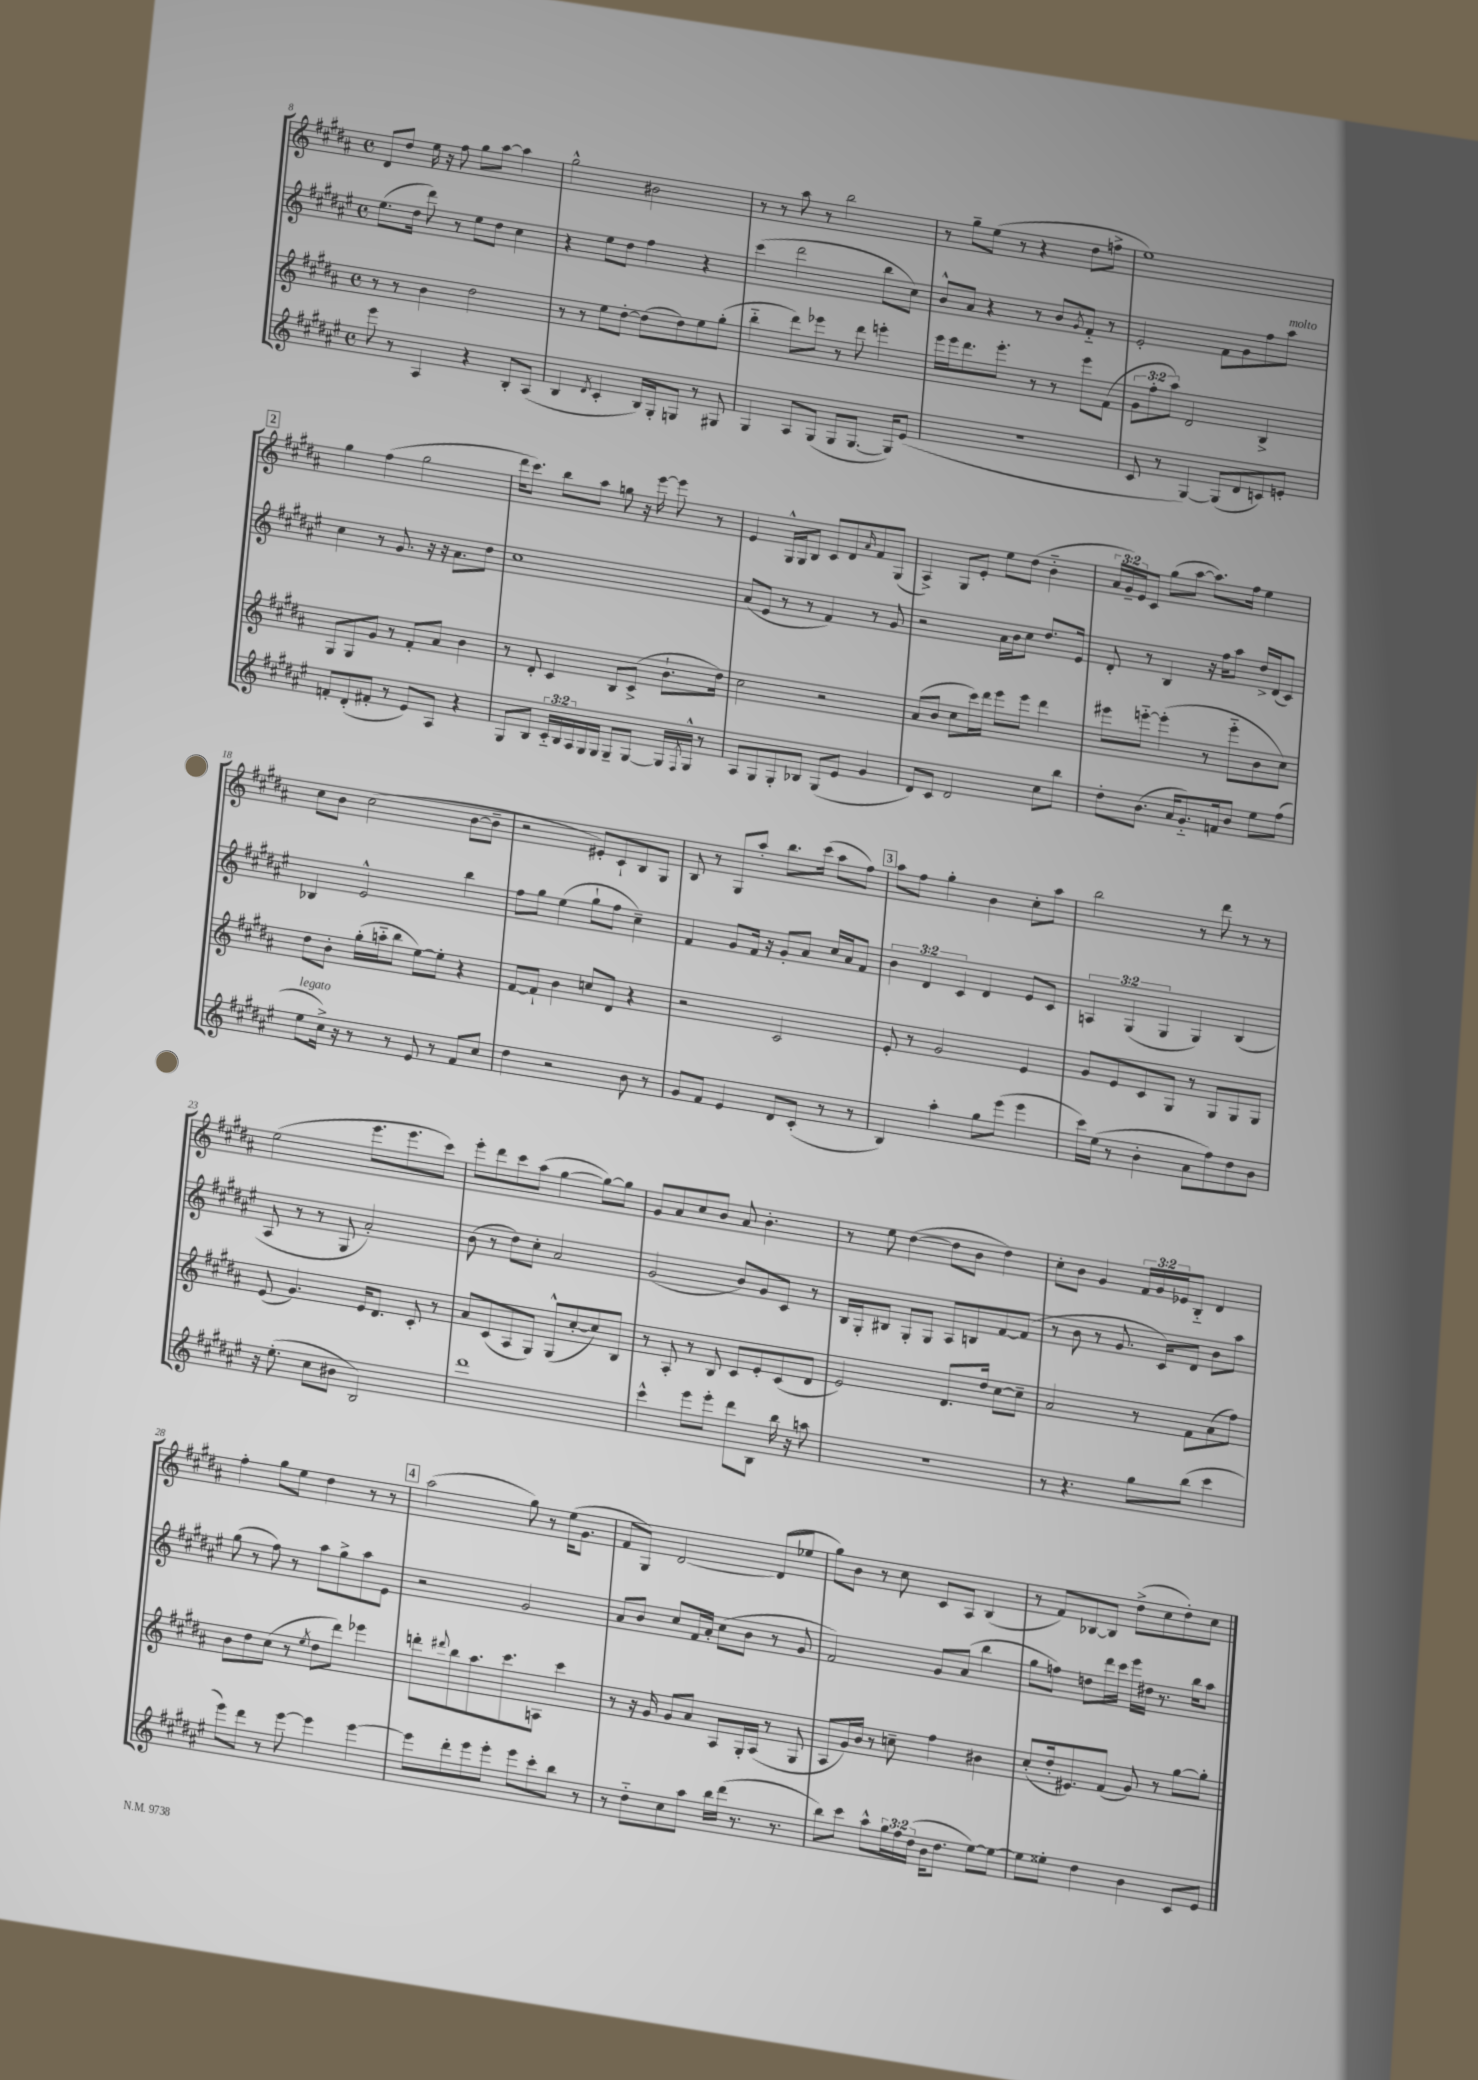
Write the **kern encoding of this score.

**kern	**kern	**kern	**kern
*part4	*part3	*part2	*part1
*staff4	*staff3	*staff2	*staff1
*clefG2	*clefG2	*clefG2	*clefG2
*k[f#c#g#d#a#e#]	*k[f#c#g#d#a#]	*k[f#c#g#d#a#e#]	*k[f#c#g#d#a#]
*M4/4	*M4/4	*M4/4	*M4/4
*met(c)	*met(c)	*met(c)	*met(c)
=8	=8	=8	=8
8eee#\	8r	(8.ee#\L	8d#/L
8r	8r	.	8dd#/J
.	.	16dd#\Jk	.
4A#/	4b\	8ddd#\)	16ee\
.	.	.	16r
.	.	8r	8ff#\
4r	2dd#\	8ee#\L	8gg#\L
.	.	8dd#\J	[8aa#\J
8B'/L	.	4cc#\	4aa#\]
(8A#/J	.	.	.
=9	=9	=9	=9
4B/	8r	4r	2gg#^^\
.	8r	.	.
8qd#/	.	.	.
4c#'/	8ee\L	8ee#\L	.
.	[8dd#'\J	8dd#\J	.
16B/LL)	(8dd#\L]	4ff#\	2b#X\
16G#'/J	.	.	.
8Gn/J	8dd#\)	.	.
8r	8ee\	4r	.
8G#X/	(8gg#'\J	.	.
=10	=10	=10	=10
4G#/	4bb\	(4ccc#\	8r
.	.	.	8r
8A#/L	8ddd#\L)	2ddd#\	8aa#\
(8G#/J	8eee-X\J	.	8r
8G#/L	8r	.	2bb\
[8.G#/J	8ddd#\	.	.
.	4eeen'\	8bb\L	.
16G#/KL])	.	.	.
(8e#/J	.	8cc#\J)	.
=11	=11	=11	=11
1r	16eee\LL	8b^^/L	8r
.	16eee\J	.	.
.	8.ddd#\	8a#/J	8gg#~\L
.	.	4r	(8ee\J
.	8.eee'\J	.	.
.	.	.	8r
.	8r	8r	4r
.	8r	8b/L	.
.	.	8qg#/	.
.	8eee\L	8f#/J	8dd#\L
.	(8f#\J	8r	8ffn^\J
=12	=12	=12	=12
8c#/	12g#\L	2e#'/	1ee)
.	12ff#'\	.	.
8r	.	.	.
.	12aa#\J)	.	.
[4G#/)	2d#/	.	.
(8G#/L]	.	8f#\L	.
8d#/	.	8g#\	.
8cn/)	4B^/	8ff#\	.
!	!	!LO:TX:a:i:t=molto	!
8en'/J	.	8aa#\J	.
!!LO:LB:g=z
!!LO:REH:place=s1:t=2
=13	=13	=13	=13
8fn'/L	8G#/L	4cc#\	4gg#\
(8d#'/	8G#/	.	.
8f#X'/J	8g#/J	8r	(4ff#\
8r	8r	8.g#/	.
8e#/L)	8f#'/L	.	2gg#\
.	.	16r	.
8A#/J	8a#/J	16r	.
.	.	8.a#\L	.
4r	4b\	.	.
.	.	8dd#\J	.
=14	=14	=14	=14
8G#/L	8r	1cc#	16ddd#\KL
.	.	.	8.ccc#\J)
8B/J	8d#'/	.	.
24c#/LL	4c#/	.	8bb\L
24B/	.	.	.
24A#/	.	.	.
16G#/	.	.	8aa#\J
16G#/JJ	.	.	.
8G#~/L	8B/L	.	8ggn\
[8G#/J	(8c#^/J	.	16r
.	.	.	[16eee\
16G#/LL]	8.b`\L	.	8eee\]
8qF#/	.	.	.
16G#^^/JJ	.	.	.
8r	.	.	8r
.	16dd#\Jk)	.	.
=15	=15	=15	=15
8A#/L	2cc#\	(8a#/L	4e/
8G#/	.	8e#/J	.
8G#'/	.	8r	16G#^^/LL
.	.	.	16G#/J
8B-X/J	.	8r	8B/J
(8G#/L	2r	4f#/)	8c#/L
8e#/J	.	.	8d#/
.	.	.	16qqa#/
4g#/	.	8r	8f#/
.	.	8g#/	(8G#/J
=16	=16	=16	=16
8d#/L)	(8a#/L	2r	4A#^/)
8c#/J	8b/J	.	.
2d#/	8cc#\L	.	8G#/L
.	16ccc#\L)	.	8e'/J
.	16ddd#\JJ	.	.
.	8eee\L	16a#\LL	8ee\L
.	.	16b\J	.
.	8eee\J	8cc#\J	(8dd#\J
8cc#\L	4ddd#\	8.dd#/L	4b\
8bb\J	.	.	.
.	.	16e#/Jk	.
=17	=17	=17	=17
8dd#'\L	8eee#X\L	8d#'/	24a#/LL
.	.	.	24g#~/)
.	.	.	24e/J
(8.b\J	[8eeen\J	8r	8c#/J
.	(4eee'\]	4B/	(8gg#\L
16a#/KL	.	.	.
8.g#/)	.	.	[8aa#\J
.	8r	16r	8.aa#\L])
16fn/k	.	16ff#\KL	.
8b/J	8eee\L	8aa#\J	.
.	.	.	16ff#\Jk
8ee#\L	8b\	16dd#^/LL	4ee\
.	.	(16d#/J	.
(8ff#\J	8cc#\J)	8c#/J)	.
!!LO:LB:g=z
=18	=18	=18	=18
!LO:TX:a:i:t=legato	!	!	!
8ee#\L	8dd#\L	4B-X/	8cc#\L
16cc#^\Jk)	8b'\J	.	8b\J
16r	.	.	.
8r	(16gg#'\LL	2e#^^/	(2cc#\
.	16aan\J	.	.
8r	8bb\J	.	.
8e#/	[8ee\L)	.	.
8r	8ee'\J]	.	.
8f#/L	4r	4bb\	[8b\L
8cc#/J	.	.	8b~\J]
=19	=19	=19	=19
4dd#\	[8f#/L	8ff#\L	2r
.	8f#`/J]	8gg#\J	.
2r	4b\	(4ee#\	.
.	8ccn/L	8gg#`\L	8e#X'/L)
.	8d#/J	8ff#\J	8c#`/
8b\	4r	4cc#~\)	8B/
8r	.	.	8G#/J
=20	=20	=20	=20
8g#/L	2r	4f#/	8B/
8f#/J	.	.	8r
4e#/	.	8g#/L	8G#/L
.	.	16f#/Jk	8aa#'/J
.	.	16r	.
8d#/L	2c#/	8g#'/L	8.bb\L
(8c#'/J	.	8a#/J	.
.	.	.	(16ccc#\Jk
8r	.	16cc#/LL	8aa#\L
.	.	16a#/J	.
8r	.	8f#/J	8ff#\J)
!!LO:REH:place=s1:t=3
=21	=21	=21	=21
4B/)	8e'/	6b\	8aa#\L
.	8r	.	8ff#\J
.	.	6d#/	.
4aa#'\	2g#/	.	4gg#'\
.	.	6c#/	.
8gg#\L	.	4d#/	4b\
(8eee#\J	.	.	.
4eee#\	4e/	8e#/L	8cc#'\L
.	.	8c#/J	8aa#\J
=22	=22	=22	=22
16ccc#\LL)	8g#/L	6An/	2bb\
(16ee#\JJ	.	.	.
8r	8e/	.	.
.	.	(6G#/	.
4b'\	8c#/	.	.
.	.	6G#/	.
.	8G#/J	.	.
8a#\L	8r	4G#/)	8r
8ff#\)	8G#/L	.	8ddd#\
8dd#\	8G#/	(4B/	8r
8b\J	8G#/J	.	8r
!!LO:LB:g=z
=23	=23	=23	=23
16r	(8e/	8A#/	(2ee\
(8.ee#'\	.	.	.
.	4.g#/)	8r	.
8cc#\L	.	8r	.
8b#X\J	.	8G#/	.
2B/)	16e/KL	2a#'/)	8.eee\L
.	8.d#/J	.	.
.	.	.	8.eee\
.	8c#'/	.	.
.	8r	.	8ccc#\J)
=24	=24	=24	=24
1ddd#	8a#/L	(8b\	8eee'\L
.	(8c#/	8r	8ddd#\
.	8A#/	8dd#\L)	8ccc#\
.	8G#/J)	8cc#'\J	(8aa#\J
.	(8G#^^/L	2a#/	[4gg#\
.	[8cc#'/	.	.
.	8cc#/])	.	8gg#\L_)
.	8B/J	.	8gg#\J]
=25	=25	=25	=25
4ccc#^^\	8r	(2g#/	8g#/L
.	8A#'/	.	8a#/
8eee#\L	8r	.	8cc#/
8eee#'\J	8B/	.	8b/J
8ddd#\L	8c#/L	8b/L)	8a#/
8B\J	8e'/	8g#/	4.b'\
16bb\	(8c#/	8c#/J	.
16r	.	.	.
8aan\	8d#/J	8r	.
=26	=26	=26	=26
1r	2e/)	16B/LL	8r
.	.	16G#'/J	.
.	.	8B#X/J	8ee\
.	.	8G#'/L	([4dd#\
.	.	8G#/J	.
.	8.d#/L	8A#/L	8dd#\L]
.	.	8Bn/	8b\J
.	16dd#/Jk	.	.
.	[8cc#\L	[8f#/	4dd#\)
.	8cc#~\J]	(8f#/J]	.
=27	=27	=27	=27
8r	2a#/	8r	8cc#'\L
4.r	.	8b\	8b\J
.	.	8r	4g#/
.	.	8.g#/	.
8gg#\L	8r	.	24f#/LL
.	.	.	24g#/
.	.	16c#/KL)	.
.	.	.	24e-X/J
(8bb\J	8f#\L	8d#/J	8B/J
4ccc#\	(8a#\	8b\L	4d#/
.	8ff#\J)	8aa#\J	.
!!LO:LB:g=z
=28	=28	=28	=28
8eee#\L)	8b\L	(8gg#\	4ff#'\
8ddd#\J	8dd#\	8r	.
8r	(8cc#\J	8ff#\)	8gg#\L
[8eee#\	8r	8r	8ee\J
.	8qee/	.	.
4eee#\]	8dd#\L	8aa#\L	4dd#\
.	8ddd#\J)	8gg#^\	.
[4eee#\	4eee-X\	8aa#\	8r
.	.	8e#\J	8r
!!LO:REH:place=s1:t=4
=29	=29	=29	=29
8eee#\L]	8dddn'\L	2r	(2aa#\
.	8qqddd#X/	.	.
8ddd#'\	8bb\	.	.
8eee#\	8.aa#\	.	.
8eee#'\J	.	.	.
.	8.ccc#\	.	.
8eee#\L	.	2g#/	8gg#\)
8ccc#'\	8An\J	.	8r
8bb\J	4ccc#\	.	(16ee\KL
.	.	.	8.g#\J
8r	.	.	.
=30	=30	=30	=30
8r	8r	8a#/L	8f#/L
8dd#\L	16r	8b/J	8G#/J)
.	16g#/	.	.
8cc#\	8g#/L	8cc#/L	[2d#/
8aa#\J	8a#/J	16f#/L	.
.	.	16a#'/JJ	.
16bb\LL	8A#/L	(8cc#\L	.
(16ddd#\JJ	.	.	.
8.r	16G#'/L	8b\J	.
.	(16A#/JJ	.	.
.	8r	8r	(8d#/L]
8.r	.	.	.
.	8G#/	8g#/	8ee-X/J
=31	=31	=31	=31
8bb\L)	8A#/L	2f#/)	8gg#\L)
8ccc#\J	16g#/L)	.	8b\J
.	16b/JJ	.	.
8aa#^^\L	8r	.	8r
24gg#\L	8ccn~\	.	8cc#\
24ff#\	.	.	.
(24dd#\JJ	.	.	.
16b\KL	4ff#\	8g#/L	8c#/L
8.dd#\J	.	.	.
.	.	(8a#/J	8A#/J
[8ee#\L)	4b#X\	4bb\	(4B/
8ee#\J_	.	.	.
=32	=32	=32	=32
8ee#\L]	(8cc#'/L	8gg#\L	8r
8ee##X'\J	16dd#'/k	8ffn\J)	8f#/L)
.	8.e#X/)	.	.
4dd#\	.	8ddn\L	[8B-X/
.	(8f#/J	16ddd#\L	8B-/J]
.	.	16ccc#\JJ	.
4b\	8g#/)	16eee#\LL	(8dd#^\L
.	.	16dd#X\JJ	.
.	8r	8.r	8cc#\
8c#/L	[8gg#\L	.	8dd#'\)
.	.	16bb\KL	.
8e#/J	8gg#'\J]	8aa#\J	8cc#\J
==	==	==	==
*-	*-	*-	*-
